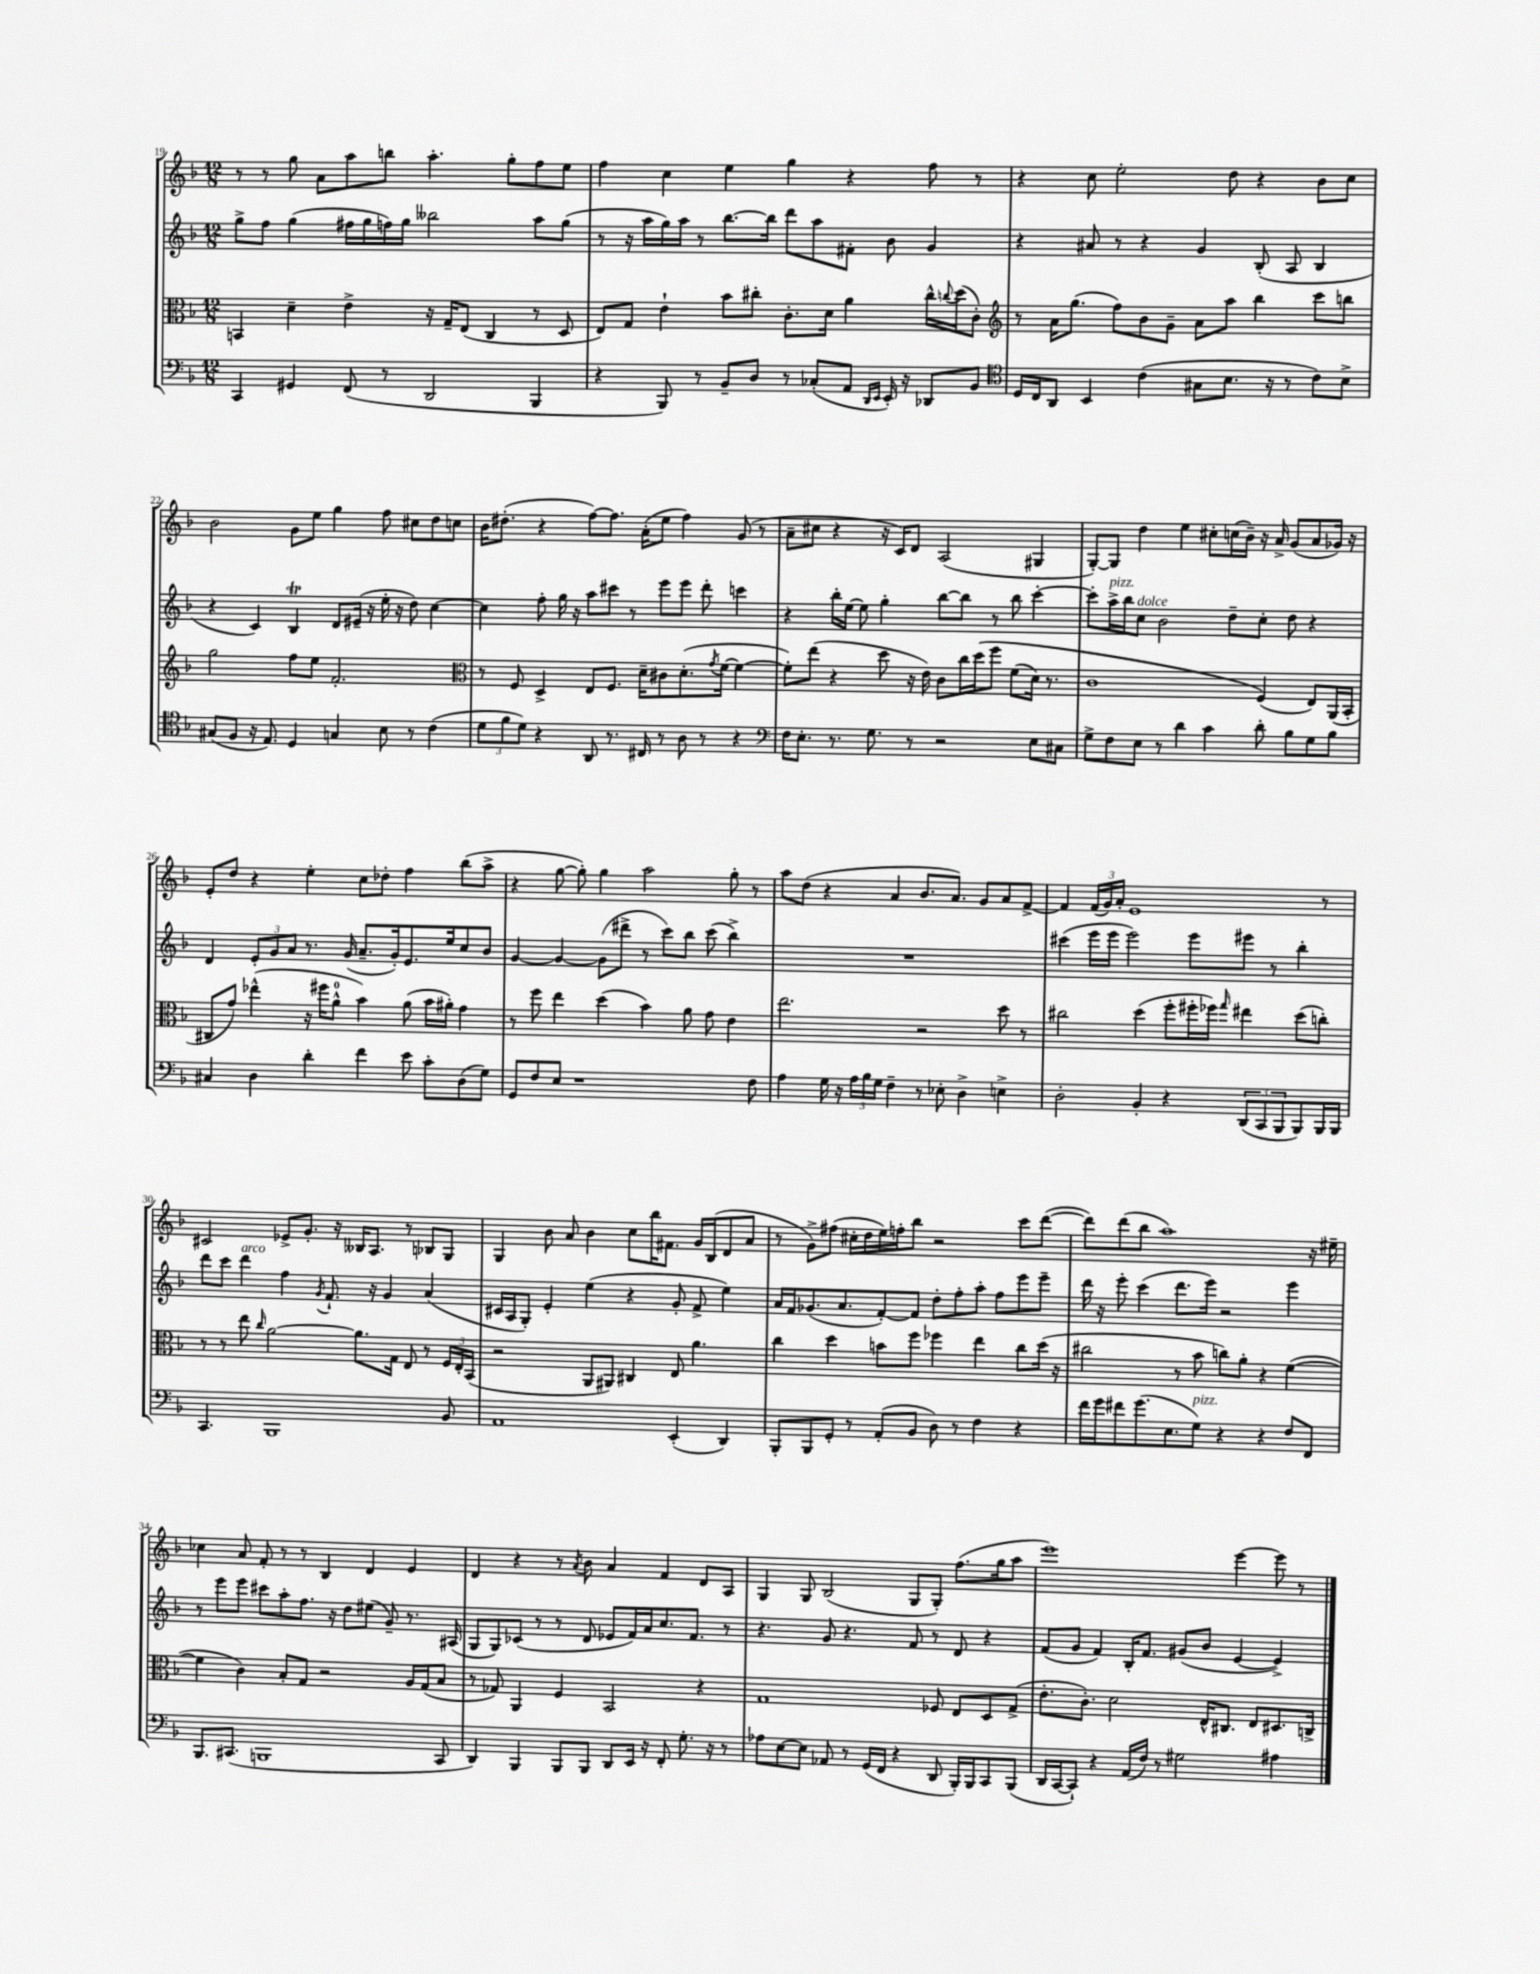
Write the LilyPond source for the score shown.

<<
\new StaffGroup <<
\new Staff = "s0" {
    \clef treble \key f \major \numericTimeSignature \time 12/8
    r8 r8 g''8 a'8 a''8 b''8 a''4.-. g''8-. f''8 e''8 |
    f''4 c''4 e''4 g''4 r4 f''8 r8 |
    r4 c''8 e''2-. d''8 r4 bes'8 c''8 |
    bes'2 g'8 e''8 g''4 f''8 cis''8 d''8 c''8 |
    bes'16 dis''8.-.( r4 f''8~) f''8. a'16-.( e''8 f''4) g'8( r8 |
    a'8-- cis''8 r4 r16 c'16) d'8 a2( gis4 |
    g8~-.) g8 d''4 e''4 cis''8-. c''16( bes'16--) r16 a'16-> g'8( a'8 ges'16) r16 |
    e'8-. d''8 r4 e''4-. c''8 des''8-. f''4 bes''8( a''8-> |
    r4 g''8~ g''8-.) g''4 a''2 g''8-. r8 |
    a''8 d''8( r4 a'4 bes'8. a'8.) g'8 a'8 f'8~-> |
    f'4 \tuplet 3/2 { f'16( g'16) a'16-. } e'1 r8 |
    cis'2 ees'8-> g'8.-. r16 beses16 a8. r8 bes8 g8 |
    g4 bes'8 a'8 bes'4 c''8 bes''16 fis'8. g'16 bes16( d'8 a'8 |
    r8 g'8->) fis''8( cis''16-. d''16 e''16) f''16-. bes''8 r2 c'''8 d'''8~( |
    d'''8) d'''8( bes''8 a''1) r16 eis''16-- |
    ces''4 a'8 f'8-. r8 r8 bes4 d'4 e'4 |
    d'4 r4 r8 \acciaccatura { a'8 } bes'8 a'4 f'4 d'8 a8 |
    g4 g8 bes2( g8 g8-.) f''8.( g''16 a''8 |
    e'''1) e'''4~ e'''8 r8 \bar "|." |
}
\new Staff = "s1" {
    \clef treble \key f \major \numericTimeSignature \time 12/8
    g''8-> f''8 g''4( fis''16 g''16 f''16) g''16 beses''2 a''8 g''8( |
    r8 r16 a''16 g''16) a''16 r8 bes''8.~ bes''16 d'''8 a''8 fis'8-. bes'8 g'4 |
    r4 ais'8 r8 r4 g'4 bes8-.( a8 bes4 |
    r4 c'4) bes4\trill d'8 eis'16--( r16 e''16-. r16 d''8) c''4~ |
    c''4 f''8-. g''16 r16 a''8 cis'''8 r8 e'''8 e'''8 d'''8-. c'''4 |
    r4 bes''16-. e''16~ e''8 g''4-. bes''8~ bes''8 r8 bes''8 c'''4~-. |
    c'''8-. a''16->^\markup { \italic "pizz." } bes''16 c''8^\markup { \italic "dolce" } bes'2 d''8-- c''8-. d''8 r4 |
    d'4 \tuplet 3/2 { e'8-. g'8 a'8 } r8. g'16( a'8.-- g'16-.) e'8. e''16 c''8 bes'8 |
    g'4~ g'4~ g'8( dis'''8-> r8 c'''8) bes''8 c'''8( bes''4->) |
    R1. |
    cis'''4( e'''16 e'''16 e'''2) e'''8 eis'''8 r8 bes''4-. |
    d'''8 c'''8 d'''4^\markup { \italic "arco" } f''4 \acciaccatura { g'8 } f'8.-! r16 g'4 a'4( |
    cis'16 a16 g8-.) e'4-. e''4( r4 g'8-. f'8-> e''4) |
    a'16 f'16 ges'8.( a'8. f'8~-.) f'8 d''8-. f''8-. a''8-. f''8 e'''8 e'''8-- |
    d'''16 r16 e'''8-. c'''4( d'''8. e'''16) r2 e'''4 |
    r8 e'''8 e'''8 cis'''8 a''8-. f''8. r16 d''8 eis''8( g'8--) r8. ais16( |
    g8 g8) ces'8( r8 r8 d'8 ees'8 f'16) a'16 c''8. f'8. r8 |
    r4. g'8 r4. f'8 r8 d'8 r4 |
    f'8( g'8 f'4) bes16-. f'8. gis'8( bes'8 e'4~ e'4->) \bar "|." |
}
\new Staff = "s2" {
    \clef alto \key f \major \numericTimeSignature \time 12/8
    b,4 d'4-- e'4-> r16 g16-- e8( c4 r8 d8 |
    e8) g8 e'4-! bes'8 cis''8-. c'8.-. d'16 a'4 cis''16-^ \appoggiatura { c''8 } d''16( c'8-.) |
    \clef treble r8 a'16 g''8.( f''8) bes'8 g'8-- a'8 a''8 bes''4 c'''8 b''8 |
    g''2 f''8 e''8 f'2.-. |
    \clef alto r8 f8 d4-> e8 f8. d'16-- cis'8 d'8.-.( \acciaccatura { g'8 } f'16~ f'4~ |
    f'8-.) e''8( r4 d''8 r16 e'16) c'8 c''16 d''16\( f''8 f'8( d'16) r8. |
    c'1 f4(\) e8) a,16( bes,16-. |
    cis8 g'8) ees''4-^( r16 fis''16 a'8-0-^ bes'4) a'8( bes'16 ais'16-.) g'4 |
    r8 f''8 e''4 d''4( bes'4) a'8 g'8 e'4 |
    e''2. r2 d''8 r8 |
    cis''2 d''4( f''8-. fis''16-. fes''16) \grace { g''16 } eis''4 d''8( c''8-.) |
    r8 r8 e''8 \grace { c''16 } a'2~ a'8. g16 e8 r8 \tuplet 3/2 { f16 e16-. bes,16( } |
    r2 a,8 ais,8) cis4 e8 a'4. |
    c''4 d''4 b'8 f''8 fes''4 e''4 c''8 d''16( r16 |
    cis''2 r8 bes'8 c''8) a'8-. r4 f'4~( |
    f'4 c'4) bes8-. g8 r2 a16 g16( bes8 |
    r8 ges8) a,4 f4 bes,2 r4 |
    g1 fes8 e8 d8 g8->( |
    e'8.-. c'8.-.) d'2 e16-^ cis8. e8 dis8. c16-> \bar "|." |
}
\new Staff = "s3" {
    \clef bass \key f \major \numericTimeSignature \time 12/8
    c,4 gis,4 f,8( r8 d,2 bes,,4 |
    r4 bes,,8) r8 bes,8-- d8 r8 ces8-.( a,8 \grace { d,16 e,16 } e,16-.) r16 des,8 bes,8 |
    \clef tenor d16 c16 a,8 bes,4 c'4( gis8 bes8. r16 r8 c'8) bes8-> |
    gis8( f8 r16 e8.) d4 g4 bes8 r8 c'4( |
    \tuplet 3/2 { d'8 f'8 d'8) } r4 a,8 r8. cis16 r8 a8 r8 r4 |
    \clef bass f16 e8.-. r8. g8. r8 r2 e8 cis8 |
    g8-> f8 e8 r8 d'4 c'4 d'8-. bes8 g8 bes8 |
    cis4 d4 d'4-. f'4 e'8 c'8-. d8( g8) |
    g,8 f8 e8 r1 f8 |
    a4 g16 r16 \tuplet 3/2 { a16 bes16 g16 } f4-- r8 ees8-. d4-> e4-> |
    d2-. bes,4-. r4 \tuplet 3/2 { d,8( c,8 bes,,8 } bes,,8) bes,,16 bes,,16 |
    c,4. bes,,1 bes,8 |
    a,1 e,4-.( d,4) |
    bes,,8-. bes,,8 g,8-. r8 a,8-.( bes,8 d8) r8 f4 r4 |
    f'16 g'16 fis'8 g'8.( e8. g8^\markup { \italic "pizz." }) r4 r4 f8 f,8 |
    bes,,8. cis,8.( b,,1 cis,8 |
    d,4) bes,,4 bes,,8 bes,,8 d,8 e,16 r16 f,8-. g8.-. r16 r8 |
    aes8 e8~ e8 aes,8 r8 g,16( f,16 r4 d,8 bes,,16-.) bes,,16 c,8 bes,,8( |
    d,16 c,16~ c,8-!) r4 a,16( f16) r8 gis2 ais4 \bar "|." |
}
>>
>>
\layout { \context { \Score currentBarNumber = #19 } }
